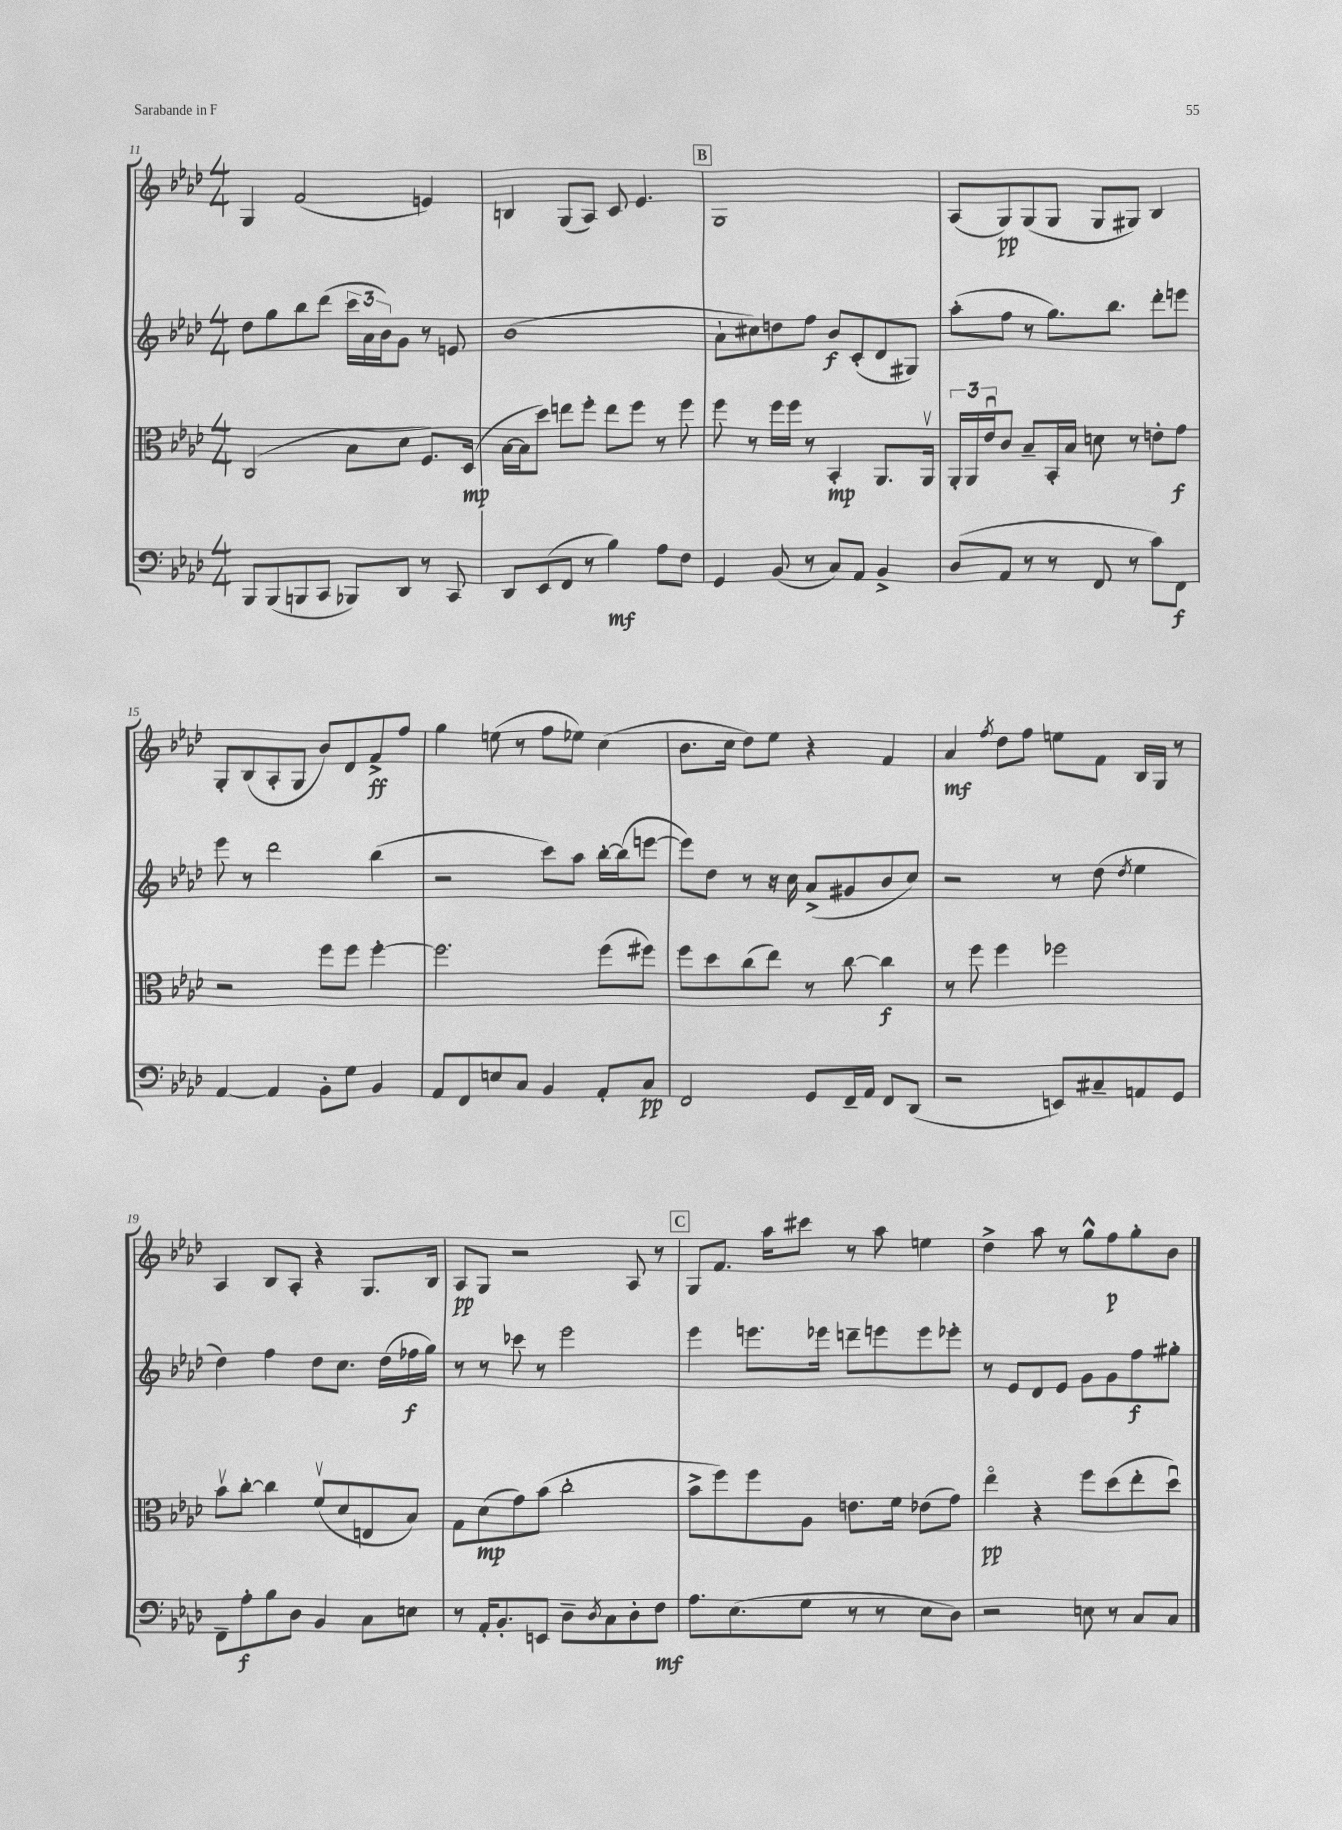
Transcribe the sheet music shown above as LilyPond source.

<<
\new StaffGroup <<
\new Staff = "s0" {
    \clef treble \key aes \major \numericTimeSignature \time 4/4
    g4 f'2( e'4) |
    b4 g8( aes8) c'8 ees'4. |
    \mark \markup { \box "B" } g1 |
    aes8( g8\pp) g8( g8 g8 gis8) bes4 |
    g8-. bes8( aes8-. g8 bes'8) des'8 f'8->\ff f''8 |
    g''4 e''8( r8 f''8 ees''8) c''4( |
    bes'8. c''16 des''8) ees''8 r4 f'4 |
    aes'4\mf \acciaccatura { f''8 } des''8 f''8 e''8 f'8 bes16 g16 r8 |
    aes4 bes8 aes8-. r4 g8. bes16 |
    aes8\pp g8 r2 aes8 r8 |
    \mark \markup { \box "C" } g8 f'8. aes''16 cis'''8 r8 aes''8 e''4 |
    des''4-> aes''8 r8 g''8-^ f''8\p g''8-. bes'8 \bar "|." |
}
\new Staff = "s1" {
    \clef treble \key aes \major \numericTimeSignature \time 4/4
    des''8 g''8 bes''8 des'''8( \tuplet 3/2 { c'''16 aes'16 bes'16) } g'8 r8 e'8 |
    bes'1( |
    \mark \markup { \box "B" } aes'8-! cis''8) d''8 f''8 bes'8\f c'8-.( des'8 gis8) |
    aes''8-.( f''8 r8 g''8.) bes''8. des'''8-. e'''8 |
    ees'''8 r8 des'''2 bes''4( |
    r2 c'''8) aes''8 bes''16~-. bes''16( e'''8~ |
    e'''8) des''8 r8 r16 c''16 aes'8->( gis'8 bes'8 c''8) |
    r2 r8 des''8( \acciaccatura { des''8 } ees''4 |
    des''4) f''4 des''8 c''8. des''16( fes''16\f g''16) |
    r8 r8 ces'''8 r8 ees'''2 |
    \mark \markup { \box "C" } ees'''4 e'''8. ees'''16 d'''8-- e'''8 e'''8 ees'''8-. |
    r8 ees'8 des'8 ees'8 g'8 g'8 f''8\f gis''8-. \bar "|." |
}
\new Staff = "s2" {
    \clef alto \key aes \major \numericTimeSignature \time 4/4
    c2( bes8 des'8 f8.) des16\mp( |
    bes16~ bes16 des''8) e''8 f''8-. e''8 f''8 r8 f''8 |
    \mark \markup { \box "B" } f''8 r8 f''16 f''16 r8 bes,4-.\mp aes,8. aes,16\upbow |
    \tuplet 3/2 { aes,16-. aes,16 ees'16\downbow } c'8 bes8-- bes,16-. bes16 d'8 r8 e'8-. g'8\f |
    r2 f''8 f''8 f''4~-. |
    f''2. f''8( fis''8) |
    f''8 des''8 c''8( ees''8) r8 c''8~ c''4\f |
    r8 f''8 f''4 fes''2 |
    bes'8\upbow c''8~-. c''4 f'8\upbow( des'8 e8 bes8) |
    g8 des'8\mp( g'8) bes'8( c''2-. |
    \mark \markup { \box "C" } bes'8-> f''8) f''8 aes8 e'8. f'16 ees'8( g'8) |
    ees''4\flageolet\pp r4 f''8 des''8( ees''8-. des''8\downbow) \bar "|." |
}
\new Staff = "s3" {
    \clef bass \key aes \major \numericTimeSignature \time 4/4
    bes,,8 bes,,8( b,,8 c,8 bes,,8) des,8 r8 c,8 |
    des,8 ees,8( f,8 r8 bes4\mf) aes8 f8 |
    \mark \markup { \box "B" } g,4 bes,8( r8 c8) aes,8 bes,4-> |
    des8( aes,8 r8 r8 f,8 r8 c'8) f,8\f |
    aes,4~ aes,4 bes,8-. g8 bes,4 |
    aes,8 f,8 e8 c8 bes,4 aes,8-. c8\pp |
    f,2 g,8 f,16-- aes,16 f,8 des,8( |
    r2 e,8) cis8-- a,8 g,8 |
    f,8-- aes8-.\f bes8 des8 bes,4 c8 e8 |
    r8 aes,16-. bes,8.-. e,8 des8-- \acciaccatura { des8 } c8 des8-. f8\mf |
    \mark \markup { \box "C" } aes8. ees8.( g8 r8 r8 ees8 des8) |
    r2 e8 r8 c8 c8 \bar "|." |
}
>>
>>
\layout { \context { \Score currentBarNumber = #11 } }
